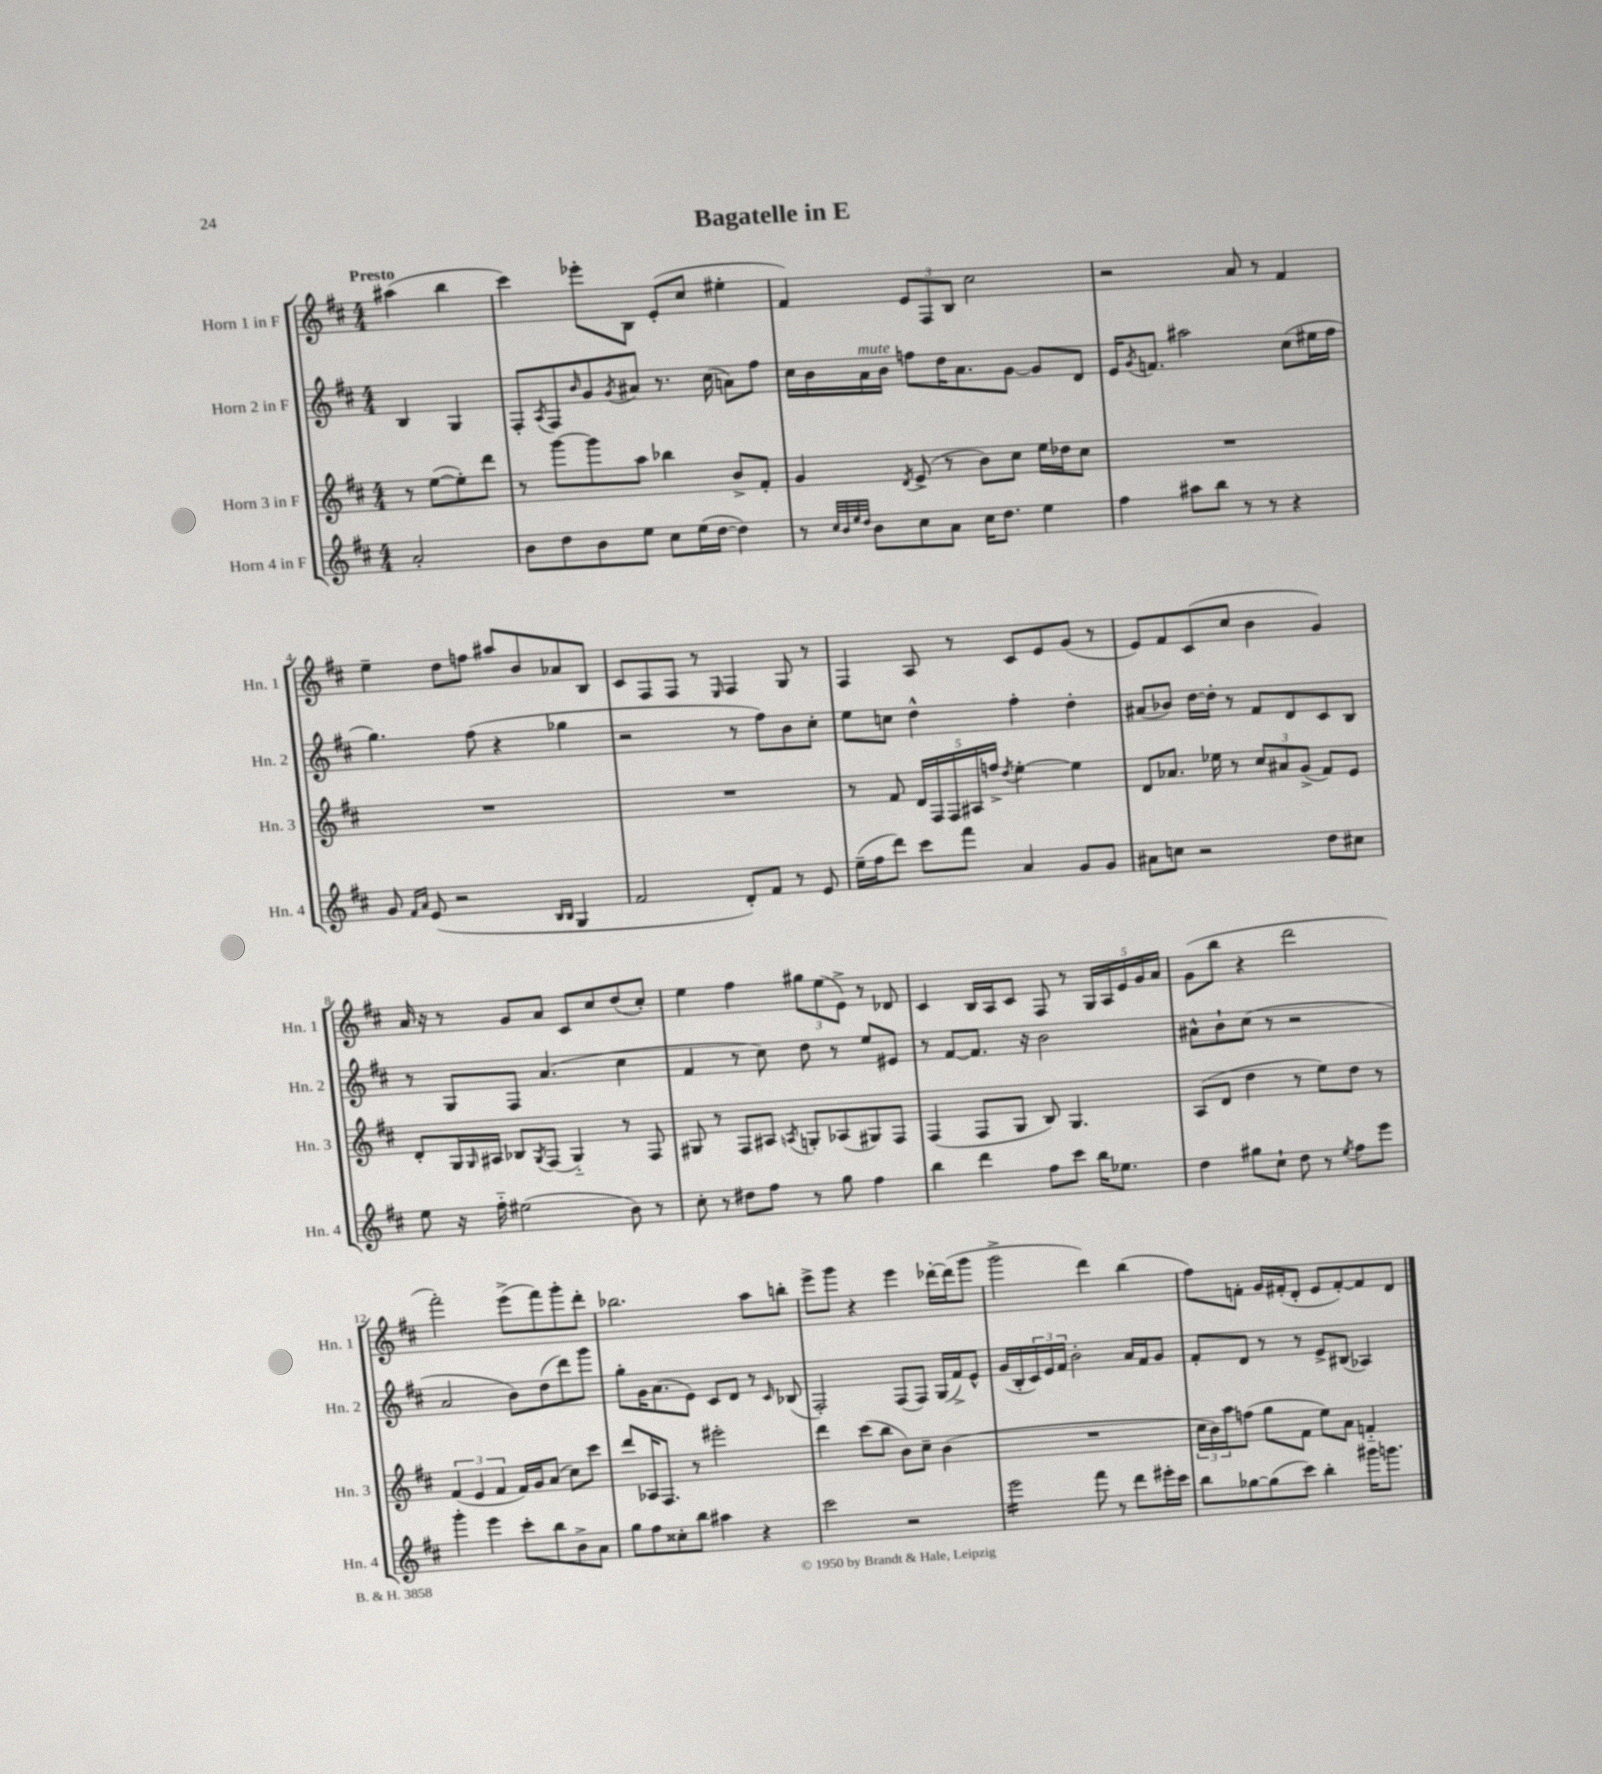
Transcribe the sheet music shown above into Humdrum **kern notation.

**kern	**kern	**kern	**kern
*staff4	*staff3	*staff2	*staff1
*clefG2	*clefG2	*clefG2	*clefG2
*k[f#c#]	*k[f#c#]	*k[f#c#]	*k[f#c#]
*M4/4	*M4/4	*M4/4	*M4/4
2a'/	8r	4B/	(4aa#\
.	([8ee\L	.	.
.	8ee'\])	4G/	4bb\
.	8ddd\J	.	.
=	=	=	=
8b\L	8r	8F#'/L	4ccc#\)
.	.	8qA/	.
8dd\	[8ggg\L	8F#/	.
.	.	16qqb/	.
8b\	8ggg\]	8g/	8eee-'\L
.	.	8qg/	.
8ee\J	8aa\J	8a#/J	8B\J
8cc#\L	4bb-\	8.r	(8e'/L
(16ee\L	.	.	8cc#/J
[16dd\JJ	.	(16cc#\	.
4dd\])	8b^/L	8a\L)	4ee#'\
.	8f#'/J	8ff#\J	.
=	=	=	=
8r	4g/	16cc#\LL	4f#/)
.	.	16b\	.
32qqcc#/LLL	.	.	.
32qqb/	.	.	.
32qqee/	.	.	.
32qqdd/JJJ	.	.	.
8b\L	.	16a\	.
.	.	16b\JJ	.
.	8qd/	.	.
8cc#\	(8e^/	8ff\L	12e/L
.	.	.	12F#/
8a\J	8r	16dd\K	.
.	.	.	12B/J
.	.	8.a\	.
16cc#\LK	8b\L)	.	2cc#\
8.dd\J	.	.	.
.	8cc#\J	[8g\J	.
4ee\	16ee\LL	8g/]L	.
.	16dd-\J	.	.
.	8cc#\J	8d/J	.
=	=	=	=
4ff#\	1r	16e/LK	2r
.	.	8qg/	.
.	.	8.f/J	.
8aa#\L	.	2aa#\	.
8bb\J	.	.	.
8r	.	.	8a/
8r	.	.	8r
4r	.	(8cc#\L	4f#/
.	.	16ee#\L	.
.	.	16ff#\JJ	.
=	=	=	=
8g/	1r	4.gg\)	4ee~\
16qqf#/LL	.	.	.
16qqa/JJ	.	.	.
(8e/	.	.	.
2r	.	.	8dd\L
.	.	(8ff#\	8ff\J
.	.	4r	8aa#/L
.	.	.	8b/
16qqB/LL	.	.	.
16qqB/JJ	.	.	.
4G/	.	4gg-\	8a-/
.	.	.	8B/J
=	=	=	=
2f#/	1r	2r	8c#/L
.	.	.	8F#/
.	.	.	8F#/J
.	.	.	8r
.	.	.	16qqE/
8d'/L)	.	8r	4F#/
8f#/J	.	8ff#\L)	.
8r	.	8b\	8G/
8e/	.	8cc#'\J	8r
=	=	=	=
(16ee~\LL	8r	8ee\L	4F#/
16ff#\J	.	.	.
8ddd\J)	8f#/	8cc\J	.
8ccc#\L	20d/LL	4dd^^\	8A/
.	20F#/	.	.
.	20F#/	.	.
8fff#\J	.	.	8r
.	20A#/	.	.
.	20ff^/JJ	.	.
.	8qdd/	.	.
4a/	[4ee'\	4ff#'\	8c#/L
.	.	.	8e/
8g/L	4ee\]	4dd'\	(8g/J
8g/J	.	.	8r
=	=	=	=
8a#\L	8d/L	(8a#/L	8e/L)
8cc\J	8.a-/J	8b-/J)	8f#/
2r	.	[16dd\LL	(8c#/
.	16ee-\	16dd'\]JJ	.
.	8r	8r	8cc#/J
.	12cc#/L	8f#/L	4b\
.	12a#/	.	.
.	.	8d/	.
.	(12g^/J	.	.
8dd\L	8f#/L)	8c#/	4g/)
8cc#\J	8e/J	8B/J	.
=	=	=	=
8ee\	8d'/L	8r	16a/
.	.	.	16r
16r	16G/L	8G/L	8r
.	16qqG/	.	.
16ff#'~\	16A#/JJ	.	.
(2ee#\	8B-/L	8F#/J	8g/L
.	8qG/	.	.
.	(8F#/J	(4.a/	8a/J
.	4G'~/)	.	8c#/L
.	.	.	8cc#/
8b\)	8r	4cc#\	(8dd/
8r	8F#/	.	8cc#'/J)
=	=	=	=
8cc#'\	8G#/	4f#/	4ee\
8r	8r	.	.
8dd#\L	8F#/L	8r	4ff#\
8ff#\J	8A#/J	8cc#\)	.
.	8qA/	.	.
8r	8G'/L	8dd\	12gg#\L
.	.	.	(12ee\
8gg\	(8A-/	8r	.
.	.	.	12e^\J)
4ff#\	8G#/)	8ee/L	8r
.	8F#/J	8e#/J	8d-/
=	=	=	=
4bb\	(4F#/	8r	4c#/
.	.	[8f#/L	.
4ddd\	8F#/L	8.f#/]J	16B/LL
.	.	.	16A/J
.	8G/J	.	8c#/J
.	.	16r	.
8ff#\L	8B/)	2b\	8F#/
8ccc#\J	4.G/	.	8r
16bb\LK	.	.	20G/LL
.	.	.	20A/
8.ee-\J	.	.	.
.	.	.	20e/
.	.	.	20g/
.	.	.	20a/JJ
=	=	=	=
4dd\	(8A/L	8a#^^\L	(8g\L
.	8d/J	8b`\	8bb\J
8gg#\L	4dd\	(8cc#\J	4r
8cc#`\J	.	8r	.
8dd\	8r	2r	2ddd\
8r	8ee\L)	.	.
8qee/	.	.	.
8ff#\L	8dd\J	.	.
8eee\J	8r	.	.
=	=	=	=
4ggg'\	(6f#/	2a/	2fff#'\)
.	6e/	.	.
4eee\	.	.	.
.	6f#/	.	.
8ccc#'\L	16f#/LL)	8b\L)	(8eee^\L
.	16g/J	.	.
8bb\	(8a/J	(8dd\	8fff#\)
8b^\	8cc#\L)	8ddd\)	8ggg'\
8a\J	8ccc#\J	8ggg\J	8ddd'\J
=	=	=	=
8gg\L	8ddd/L	8gg'\L	2.bb-\
8ff#\	16A-/K	16g\K	.
.	8.F#/J	(8.a\	.
8cc##'\	.	.	.
8bb\J	8r	8e\J)	.
4aa#\	2eee#'\	8c#/L	.
.	.	8d/J	.
4r	.	8r	8aa\L
.	.	16qqc#/	.
.	.	(8B-/	8bb'\J
=	=	=	=
2ccc#\	4ddd\	2F#'/)	8eee^\L
.	.	.	8ggg\J
.	(8ccc#\L	.	4r
.	8bb\J	.	.
2r	8b\L)	(8F#/L	4eee\
.	8cc#~\J	8F#/J)	.
.	(4b\	(16G/LL	[16ddd-'\LL
.	.	16f#^/J)	(16ddd-\]J
.	.	8e^^/J	8ggg\J
=	=	=	=
2eee\	1r	(16g/LL	2ggg^\
.	.	16B'/	.
.	.	24c#/)	.
.	.	24e/	.
.	.	24f#/JJ	.
.	.	2b'\	.
8fff#\	.	.	4ddd\)
8r	.	.	.
8ddd\L	.	16a/LL	(4bb\
.	.	16f#/J	.
16eee#'\L	.	8g/J	.
16ccc#\JJ	.	.	.
=	=	=	=
8bb\L	24cc#\LL	8f#'/L	8ff#\L)
.	24b\)	.	.
.	24aa\J	.	.
[8gg-\	(8ff\J	8d/J	8f'\J
(8gg-\]	8gg\L	8r	16g/LL
.	.	.	(16f#'/J
8ccc#\J)	8f#\J	8r	8d'/J
4bb'\	8ee\L)	8e^/L	8e/L
.	8a\J	(8B#/J	[8f#'/)
16ggg#\LK	4f'~/	4A-/)	8f#/]
8.ggg\J	.	.	.
.	.	.	8d/J
==	==	==	==
*-	*-	*-	*-
